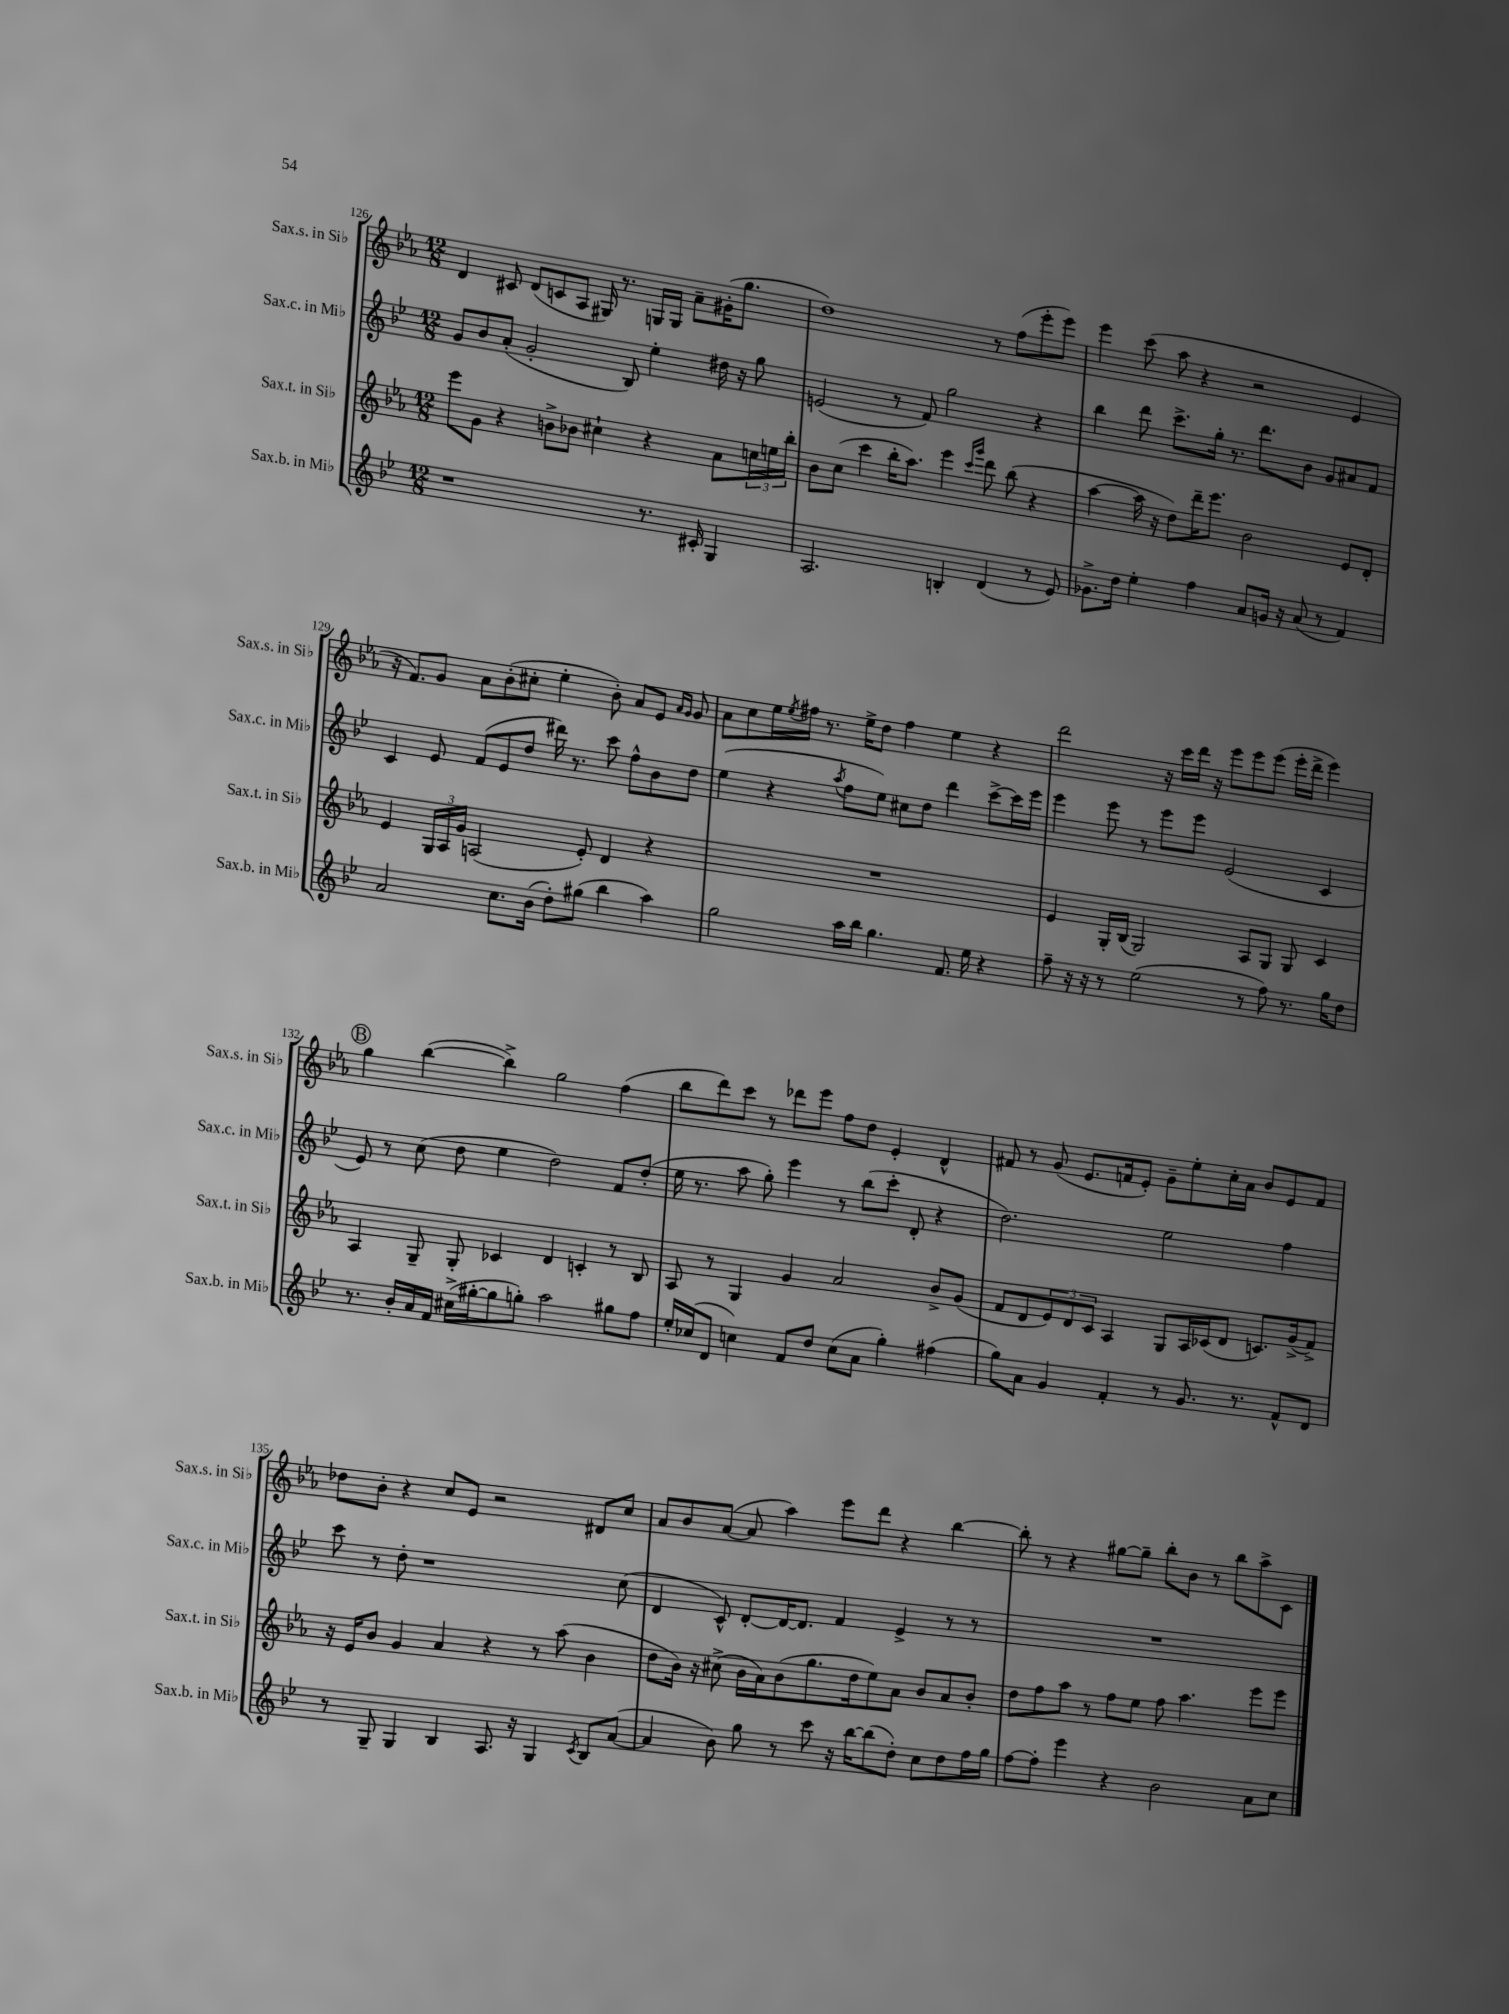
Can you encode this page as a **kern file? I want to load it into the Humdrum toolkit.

**kern	**kern	**kern	**kern
*staff4	*staff3	*staff2	*staff1
*clefG2	*clefG2	*clefG2	*clefG2
*k[b-e-]	*k[b-e-a-]	*k[b-e-]	*k[b-e-a-]
*M12/8	*M12/8	*M12/8	*M12/8
1r	8eee-	8g	4d
.	8g	8b-	.
.	4r	(8a'	8c#
.	.	2g'	(8d
.	8b^	.	8c
.	8b-	.	8A-
.	4cc#`	.	16G#)
.	.	.	8.r
.	.	8B-)	.
8.r	4r	4ee-'	16G
.	.	.	16G
.	.	.	8a-~
16c#'	.	.	.
4G	8a-	16dd#	(16g#'
.	.	16r	8.gg
.	24cc	8gg	.
.	24ee	.	.
.	24bb-'	.	.
=	=	=	=
2.A	8b-	(2e	1dd)
.	(8cc	.	.
.	4ccc	.	.
.	16bb-'	8r	.
.	8.aa-)	.	.
.	.	8f)	.
4B'	4eee-	2gg	.
.	16qqccc	.	.
.	16qqggg	.	.
(4d	8ddd	.	8r
.	(8bb-	.	(8ff
8r	4r	4r	8eee-'
8e-)	.	.	8eee-)
=	=	=	=
8.g-^	[4aa-	4bb-	4eee-
16dd	.	.	.
4ee-'	16aa-]	8ddd	(8ccc
.	16r	.	.
.	8dd)	8.ccc^	8aa-
4ff	16ddd~	.	4r
.	8.eee-	16gg'	.
.	.	8.r	.
8a	2b-	.	2r
.	.	8.ddd	.
16g	.	.	.
16r	.	.	.
(8a	.	8b-	.
8r	.	8g	.
4f)	8e-	8a#	4e-
.	8d'	8f	.
=	=	=	=
2a	4e-	4c	16r
.	.	.	8.f)
.	24G	8e-	8g
.	24A-	.	.
.	24g	.	.
.	(2A	(8f	8a-
8.cc	.	8e-	(8b-'
.	.	8dd	8cc#'
(16b-	.	.	.
8dd')	.	16ddd#)	4ee-'
.	.	8.r	.
(8gg#	8e-')	.	.
4bb-	4d	8ccc	8b-')
.	.	8ff^^	8a-
4aa)	4r	8b-	8e-
.	.	.	16qqa-
.	.	.	16qqg
.	.	8dd	8g
=	=	=	=
2gg	1.r	(4ee-	8a-
.	.	.	8cc
.	.	4r	16ee-
.	.	.	8qee-
.	.	.	16ff#
.	.	.	8.r
.	.	8qaa	.
16aa	.	8ff	.
16bb-	.	.	16ee-^
4.gg	.	8ee-)	8dd
.	.	8cc#	4ff#
.	.	8dd	.
8.f	.	4ddd	4ee-
16ee-	.	.	.
4r	.	[8ccc^	4r
.	.	16ccc]	.
.	.	16eee-	.
=	=	=	=
8ff~	4e-	4eee-	2ddd
16r	.	.	.
16r	.	.	.
8r	16G'	8eee-	.
.	(16B-	.	.
(2ee-	2G)	8r	.
.	.	8eee-	16r
.	.	.	16ccc
.	.	8eee-	16ddd
.	.	.	16r
.	.	(2e-	8eee-
8r	8A-	.	8eee-
8ff)	8G	.	(8eee-
8.r	8G	.	16eee-'
.	.	.	16ddd^
.	4c	4c	4eee-)
16gg	.	.	.
8dd	.	.	.
=	=	=	=
8.r	4A-	8e-)	4gg
.	.	8r	.
16b-'	.	.	.
16a	8G~	(8cc	([4bb-
16f	.	.	.
(16cc#^	8G'	8dd	.
[16gg#'	.	.	.
8gg#]	4c-	4ee-	4bb-^])
8gg')	.	.	.
2aa	4d	2dd)	2gg
.	4c'	.	.
8gg#	8r	8f	(4ff
8ff	8B-	(8dd'	.
=	=	=	=
16ee-'	8A-	16ee-	8bb-
(16cc-	.	8.r	.
8d	8r	.	8ddd)
4cc)	4G	8aa	8ccc
.	.	8gg')	8r
8f	4g	4eee-	8ddd-
8dd	.	.	8eee-
(8cc	2a-	8r	8ff
8a	.	(8bb-	8dd
4gg')	.	8ccc'	4e-'
.	.	8d'	.
(4ff#	8b-^	4r	4d^^
.	(8g	.	.
=	=	=	=
8gg)	8f	2.dd)	8f#
8a	8d	.	8r
4g	12e-)	.	(8g
.	12d	.	.
.	.	.	8.e-
.	12c	.	.
4f'	4A-	.	.
.	.	.	16f
.	.	.	8e-')
8r	8G	2ee-	8g~
8.g	16A-	.	8ee-'
.	(16c-	.	.
.	8d	.	16cc'
8.r	.	.	16a-
.	8.c)	.	8b-
8f^^	.	4ff	8e-
.	(16g^	.	.
8d	8f^)	.	8f
=	=	=	=
8r	16r	8ccc	8dd-
.	16e-	.	.
8G~	8b-	8r	8b-'
4G	4g	8dd'	4r
.	.	1r	.
4B-	4a-	.	8cc
.	.	.	8e-
8.A	4r	.	2r
16r	.	.	.
4G	8r	.	.
.	(8aa-	.	.
8qc	.	.	.
8B-	4b-	.	8d#
([8a	.	(8cc	8cc
=	=	=	=
4a]	8dd	4d	8a-
.	16b-)	.	8b-
.	16r	.	.
8b-)	(8cc#^	8c^^)	([8a-
8gg	16b-	[8d'	8a-]
.	16a-)	.	.
8r	(8b-	16d_	4aa-)
.	.	8.d]	.
8ccc	8.gg	.	.
16r	.	4f	8eee-
[16bb-	16dd	.	.
(8bb-]	8ee-)	.	8ddd
8dd')	8a-	4e-^	4r
8cc	8b-	.	.
8dd	8a-	8r	[4bb-
16ff	8b-'	8r	.
16gg	.	.	.
=	=	=	=
[8ff	8dd	1.r	8bb-']
8ff']	8ff	.	8r
4eee-	8aa-	.	4r
.	8r	.	.
4r	8ff	.	[8gg#
.	8ee-	.	8gg#~]
2b-	8ff	.	8bb-'
.	4.aa-	.	8b-
.	.	.	8r
.	.	.	8bb-
8a	8eee-	.	8aa-^
8cc	8eee-	.	8c
==	==	==	==
*-	*-	*-	*-
